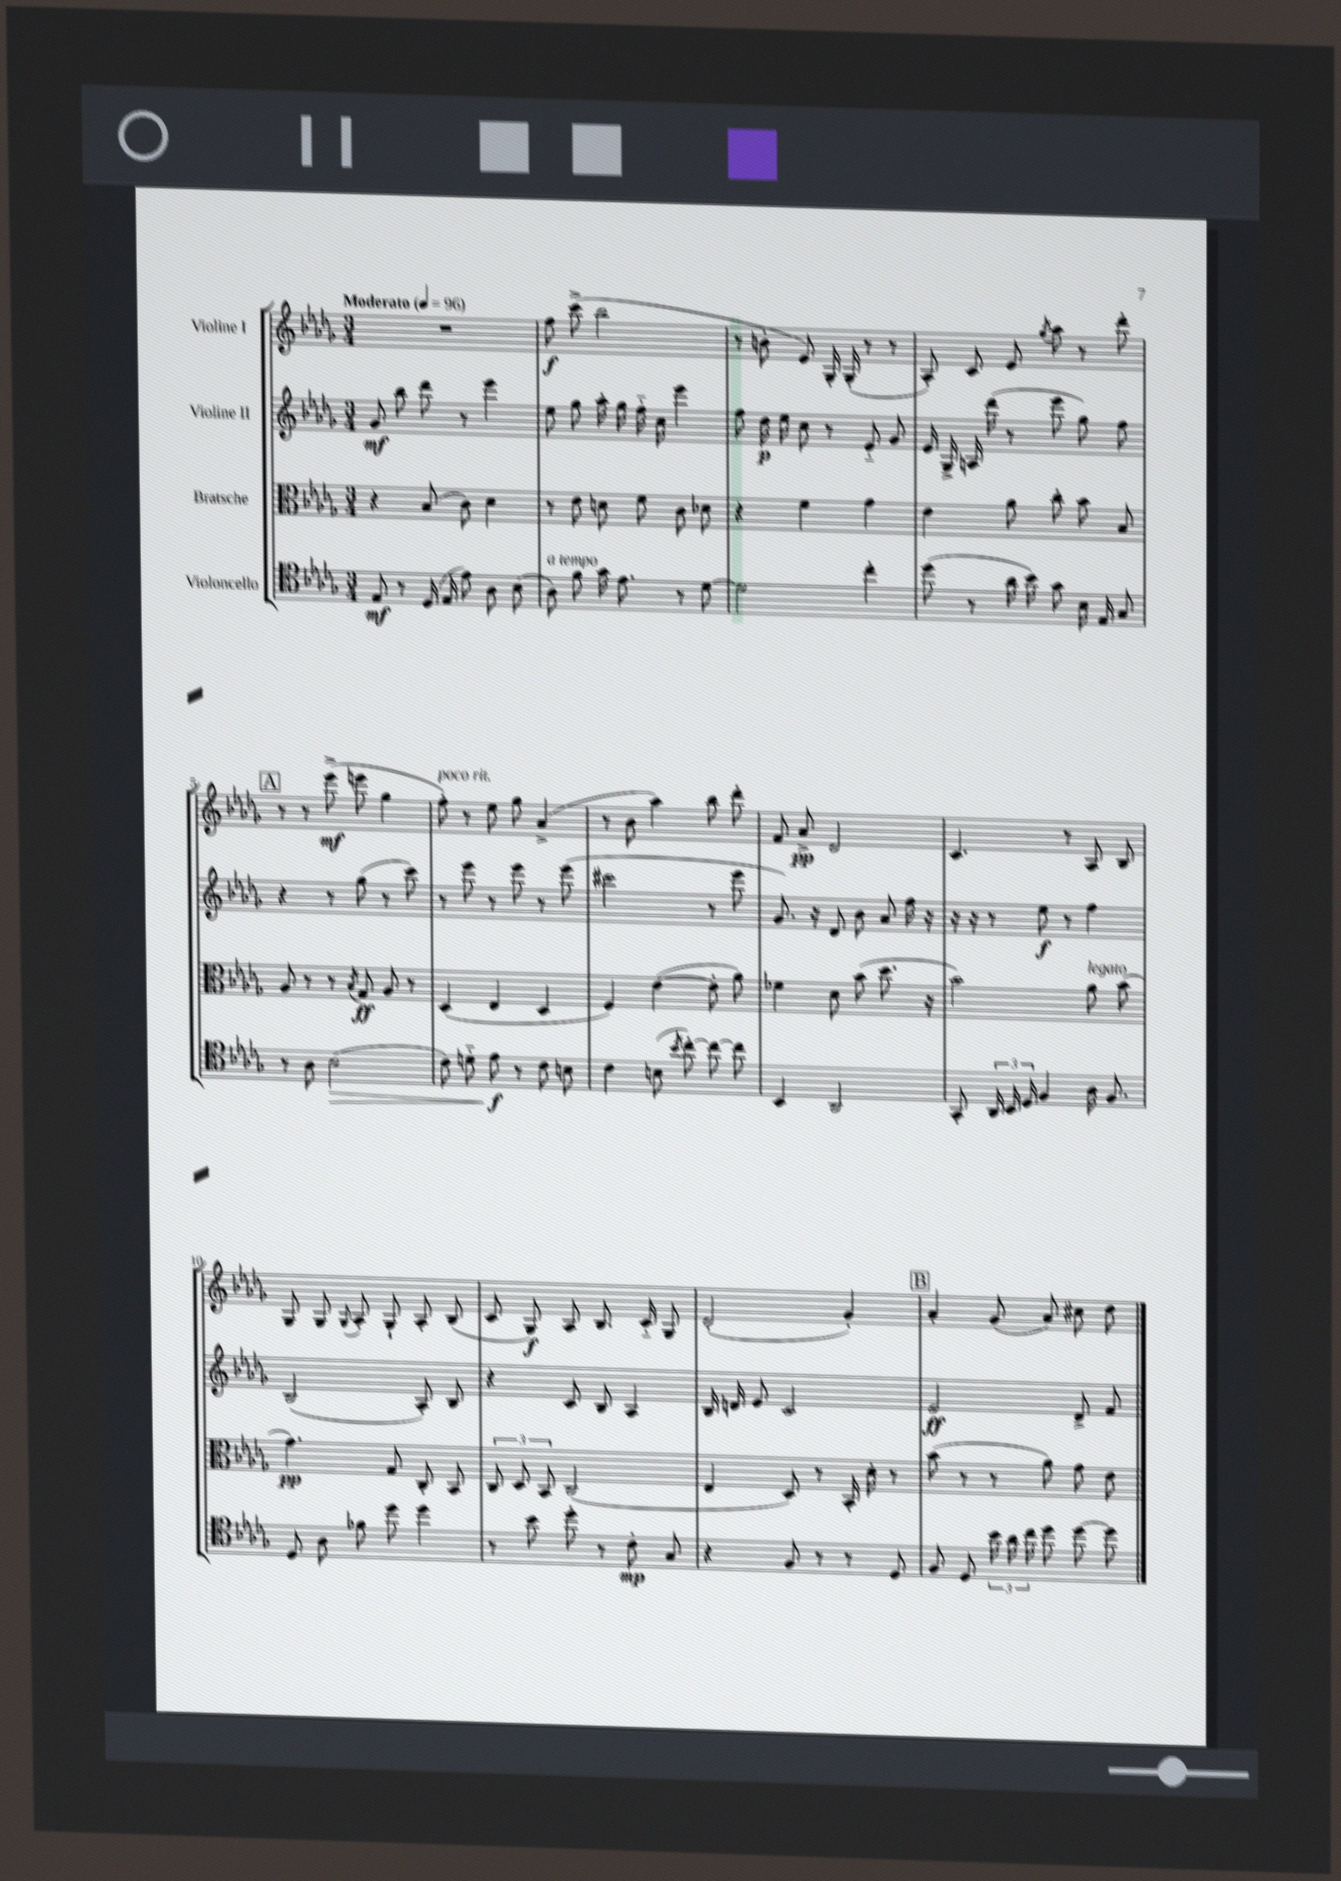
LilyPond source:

<<
\new StaffGroup <<
\new Staff = "s0" \with { instrumentName = "Violine I" } {
    \clef treble \key des \major \numericTimeSignature \time 3/4 \tempo "Moderato" 4 = 96
    \autoBeamOff R2. |
    f''8\f c'''8->( bes''2 |
    r8 b'8-. ees'8) ges16-. ges16-.( r8 r8 |
    aes8-.) c'8 ees'8 \acciaccatura { ges''8 } aes''8 r8 des'''8-. |
    \mark \markup { \box "A" } r8 r8 ees'''8->\mf( e'''8 ges''4 |
    f''8-.^\markup { \italic "poco rit." }) r8 ees''8 ges''8 aes'4->( |
    r8 bes'8 aes''4) bes''8 des'''8-. |
    f'8 aes'8->\pp des'2 |
    c'4. r8 aes8 bes8 |
    ges8 ges8 \appoggiatura { ges8 } aes8-. ges8-! aes8-. bes8( |
    c'8 ges8\f) aes8 bes8. c'16-_ ges8 |
    des'2-.( ges'4-.) |
    \mark \markup { \box "B" } aes'4-. ges'8( aes'8) cis''8 des''8 \bar "|." |
}
\new Staff = "s1" \with { instrumentName = "Violine II" } {
    \clef treble \key des \major \numericTimeSignature \time 3/4
    \autoBeamOff ges'8\mf bes''8 des'''8 r8 ees'''4 |
    ees''8 ges''8 aes''16-. ges''16 f''16-_ c''16 ees'''4 |
    f''8 des''16\p ees''16 c''8 r8 ees'8-_ ges'8 |
    ees'16 ges16-> a16 des'''16( r8 ees'''8 ges''8) f''8 |
    \mark \markup { \box "A" } r4 r8 ges''8( r8 c'''8) |
    r8 ees'''8 r8 ees'''8 r8 ees'''8( |
    cis'''2 r8 ees'''8 |
    ges'8.) r16 des'8 bes'8 aes'8 f''16 r16 |
    r16 r16 r8 ees''8\f r8 f''4 |
    bes2( aes8-.) bes8 |
    r4 c'8 bes8 aes4 |
    bes16 d'16 ees'8 c'2 |
    \mark \markup { \box "B" } ees'2\ff des'8-> f'8 \bar "|." |
}
\new Staff = "s2" \with { instrumentName = "Bratsche" } {
    \clef alto \key des \major \numericTimeSignature \time 3/4
    \autoBeamOff r4 bes8( c'8) des'4 |
    r8 ees'8 d'8 f'8 c'8 des'8 |
    r4 f'4 ges'4 |
    ees'4 aes'8 c''8-. bes'8 bes8 |
    \mark \markup { \box "A" } aes8 r8 r8 \acciaccatura { bes8 } ges8\ff aes8 r8 |
    des4( ees4 des4 |
    f4) ees'4~( ees'8-. aes'8) |
    fes'4 des'8 bes'8( des''8. r16 |
    bes'2) aes'8^\markup { \italic "legato" } bes'8( |
    ges'4.\pp) ges8 c8-. bes,8 |
    \tuplet 3/2 { c8 des8 bes,8 } c2( |
    ees4 des8) r8 bes,16-. des'16-. r8 |
    \mark \markup { \box "B" } bes'8( r8 r8 aes'8) ges'8 ees'8 \bar "|." |
}
\new Staff = "s3" \with { instrumentName = "Violoncello" } {
    \clef tenor \key des \major \numericTimeSignature \time 3/4
    \autoBeamOff ees8\mf r8 des16( ees16 ees'8) aes8 bes8( |
    aes8^\markup { \italic "a tempo" }) f'8 ges'16 ees'8. r8 des'8~ |
    des'2 c''4-. |
    des''8( r8 aes'16 bes'16) ges'8 bes16 ees16 ges8 |
    \mark \markup { \box "A" } r8 aes8 bes2\>( |
    c'8) d'8-_ ees'8\f\! r8 c'8 b8 |
    c'4 b8( \acciaccatura { bes'8 } c''8~-.) c''8~ c''8 |
    bes,4 aes,2 |
    ges,8-. \tuplet 3/2 { aes,16 bes,16 des16 } f4 aes16 f8. |
    des8 aes8 fes'8 des''8 des''4 |
    r8 bes'8 des''8-. r8 c'8-.\mp ges8 |
    r4 f8 r8 r8 des8 |
    \mark \markup { \box "B" } f8 des8 \tuplet 3/2 { bes'16 aes'16 c''16 } des''8 des''8~ des''8 \bar "|." |
}
>>
>>
